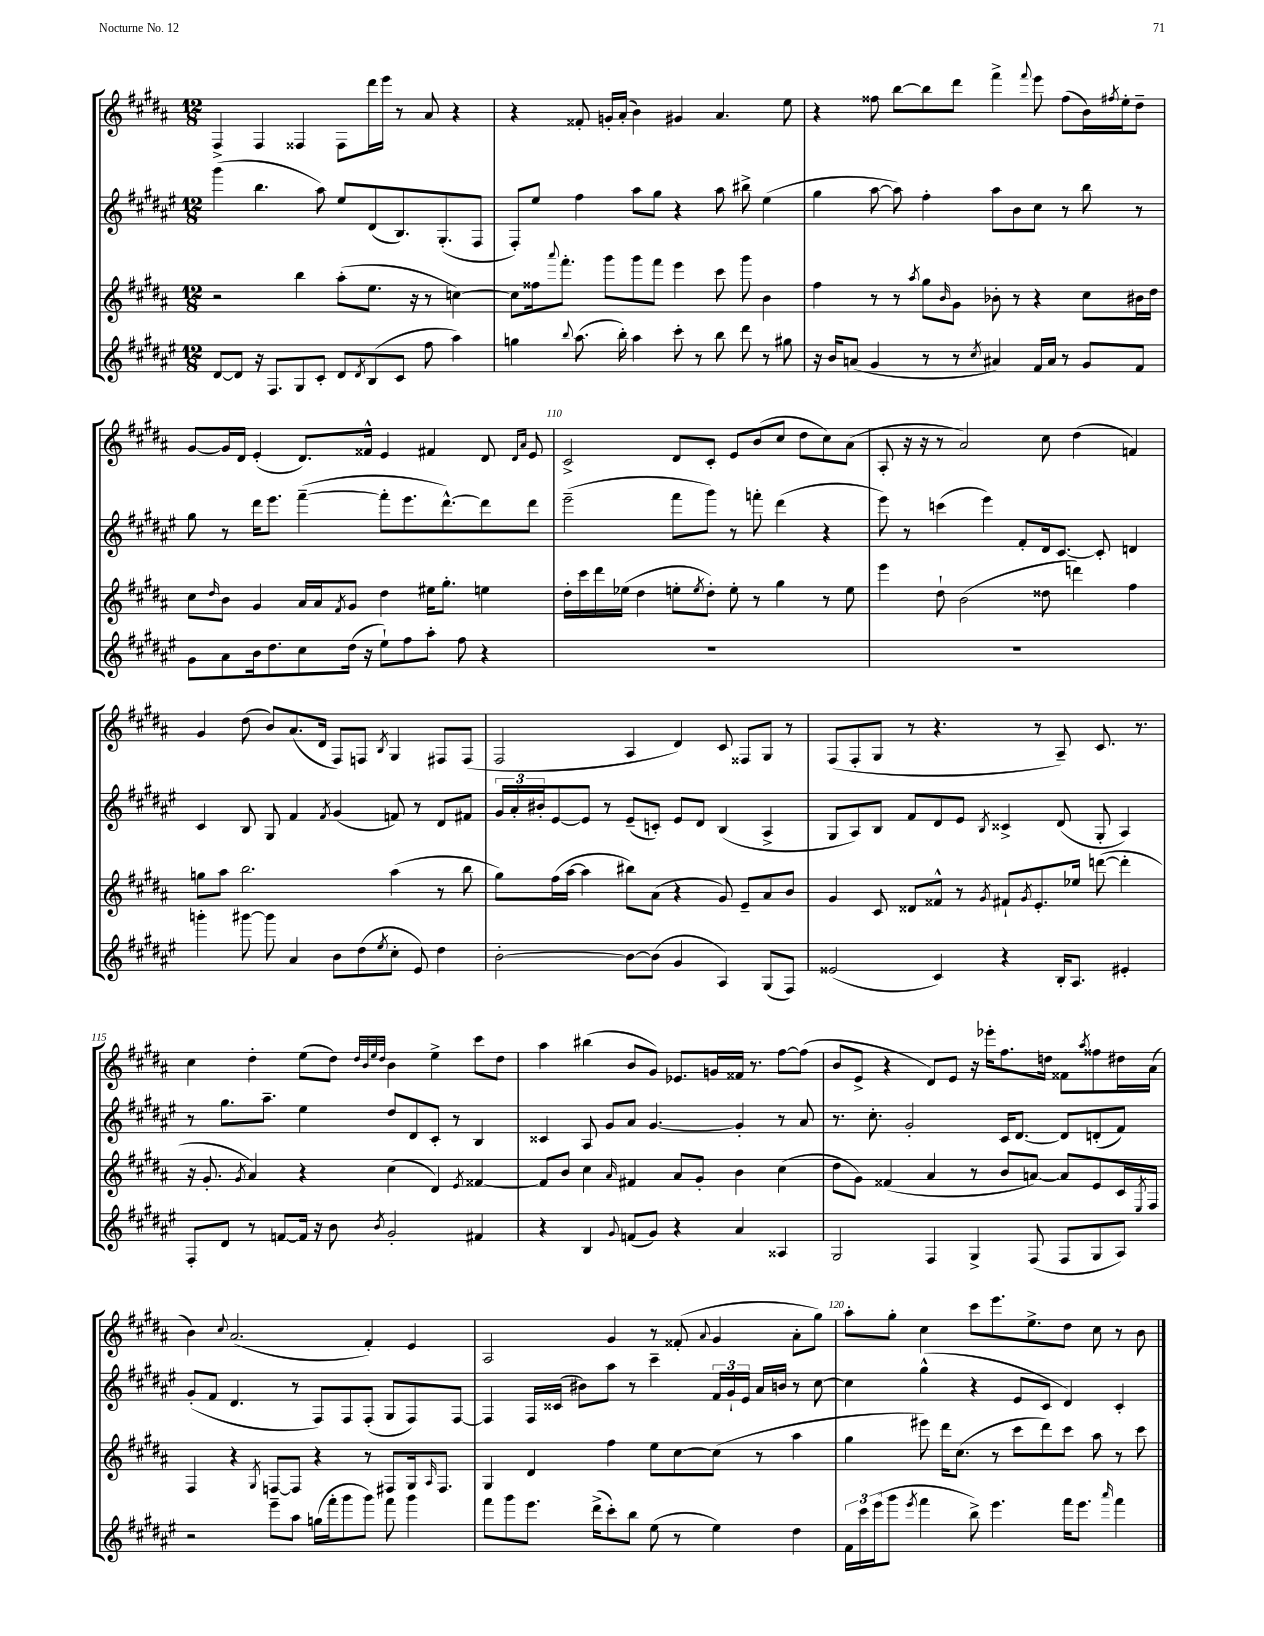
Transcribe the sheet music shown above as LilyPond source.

<<
\new StaffGroup <<
\new Staff = "s0" {
    \clef treble \key b \major \numericTimeSignature \time 12/8
    fis4-> fis4 fisis4 fisis8 dis'''16 e'''16 r8 ais'8 r4 |
    r4 fisis'8-. g'16-. ais'16-.( b'4) gis'4 ais'4. e''8 |
    r4 fisis''8 b''8~ b''8 dis'''8 fis'''4-> \appoggiatura { fis'''8 } e'''8 fisis''8( b'16) \acciaccatura { fis''8 } e''16-. dis''8-- |
    gis'8~ gis'16 dis'16 e'4-.( dis'8.) fisis'16-^ e'4 fis'4 dis'8 \grace { dis'16 ais'16 } e'8 |
    cis'2-> dis'8 cis'8-. e'8 b'8( cis''8 dis''8 cis''8) ais'8( |
    ais8-. r16 r16 r8 ais'2) cis''8 dis''4( f'4) |
    gis'4 dis''8( b'8) ais'8.( dis'16 fis8) f8 \acciaccatura { b8 } gis4 fis8 fis8( |
    fis2 ais4 dis'4) cis'8 fisis8 gis8 r8 |
    fis8( fis8-. gis8 r8 r4. r8 ais8--) cis'8. r8. |
    cis''4 dis''4-. e''8( dis''8) \grace { dis''32 b'32 e''32 dis''32 } b'4 e''4-> cis'''8 dis''8 |
    ais''4 bis''4( b'8 gis'8) ees'8. g'16 fisis'16 r8. fis''8~ fis''8( |
    b'8 e'8-> r4 dis'8) e'8 r16 ees'''16-. fis''8. d''16 fisis'8 \acciaccatura { ais''8 } fisis''8 dis''16 ais'16( |
    b'4) \appoggiatura { cis''8 } ais'2.( fis'4-.) e'4 |
    ais2 gis'4 r8 fisis'8-.( \appoggiatura { ais'8 } gis'4 ais'8-. gis''8) |
    ais''8-. gis''8-. cis''4 cis'''8 e'''8. e''8.-> dis''8 cis''8 r8 b'8 \bar "|." |
}
\new Staff = "s1" {
    \clef treble \key fis \major \numericTimeSignature \time 12/8
    gis'''4( b''4. ais''8) eis''8 dis'8( b8.) gis8.-.( fis8 |
    fis8-.) eis''8 fis''4 ais''8 gis''8 r4 ais''8 bis''8-> eis''4( |
    gis''4 ais''8~ ais''8) fis''4-. ais''8 b'8 cis''8 r8 b''8 r8 |
    gis''8 r8 dis'''16 eis'''8. fis'''4~--( fis'''8-. eis'''8. dis'''8.~-^) dis'''8 dis'''8 |
    eis'''2--( fis'''8 gis'''8) r8 f'''8-. dis'''4( r4 |
    eis'''8) r8 c'''4( eis'''4) fis'8-. dis'16 cis'8.~ cis'8-. d'4 |
    cis'4 b8 gis8 fis'4 \acciaccatura { fis'8 } gis'4( f'8) r8 dis'8 fis'8 |
    \tuplet 3/2 { gis'16 ais'16-. bis'16-. } eis'8~ eis'8 r8 eis'8--( c'8-.) eis'8 dis'8 b4( ais4-> |
    gis8 ais8) b8 fis'8 dis'8 eis'8 \acciaccatura { b8 } cisis'4-> dis'8( gis8-. ais4) |
    r8 gis''8. ais''8.-- eis''4 dis''8 dis'8 cis'8-. r8 b4 |
    cisis'4 ais8 gis'8 ais'8 gis'4.~ gis'4-. r8 ais'8 |
    r8. cis''8.-. gis'2-. cis'16 dis'8.~ dis'8 d'8-.( fis'8) |
    gis'8-.( fis'8 dis'4. r8 fis8) fis8 fis8-.( gis8 fis8) fis8~ |
    fis4 fis16 cisis'16( bis'8) ais''8 r8 cis'''4-- \tuplet 3/2 { fis'16 gis'16-! eis'16 } ais'16 b'16 r8 cis''8~ |
    cis''4 gis''4-^( r4 eis'8 cis'8 dis'4) cis'4-. \bar "|." |
}
\new Staff = "s2" {
    \clef treble \key b \major \numericTimeSignature \time 12/8
    r2 b''4 ais''8-.( e''8. r16 r8 c''4~) |
    c''8 fisis''16 \appoggiatura { ais'''8 } fis'''8.-. gis'''8 gis'''8 fis'''8 e'''4 cis'''8 gis'''8 b'4 |
    fis''4 r8 r8 \acciaccatura { ais''8 } gis''8 \grace { b'16 } gis'8 bes'8-. r8 r4 cis''8 bis'16 dis''16 |
    cis''8 \grace { dis''16 } b'8 gis'4 ais'16 ais'16 \acciaccatura { fis'8 } gis'8 dis''4 eis''16 gis''8.-. e''4 |
    dis''16-. cis'''16 dis'''16 ees''16( dis''4 e''8-. \acciaccatura { e''8 } dis''8-.) e''8-. r8 gis''4 r8 e''8 |
    e'''4 dis''8-! b'2( disis''8 d'''4) fis''4 |
    g''8 ais''8 b''2. ais''4( r8 b''8 |
    gis''8) fis''16( ais''16~ ais''4 bis''8) ais'8( r4 gis'8) e'8-- ais'8 b'8 |
    gis'4 cis'8 disis'8 fisis'8-^ r8 \acciaccatura { gis'8 } fis'8-! \acciaccatura { gis'8 } e'8.-. ees''16 d'''8~( d'''4-. |
    r16 gis'8.-. \acciaccatura { gis'8 } ais'4) r4 cis''4( dis'4) \acciaccatura { e'8 } fisis'4~ |
    fisis'8 b'8 cis''4 \grace { ais'16 } fis'4 ais'8 gis'8-. b'4 cis''4( |
    dis''8 gis'8) fisis'4( ais'4 r8 b'8 a'8~) a'8 e'8 cis'16 \acciaccatura { e8 } fis16 |
    fis4 r4 \acciaccatura { gis8 } f8~ f8 r4 r8 fis8 gis16 \grace { ais16 } fis8. |
    gis4 dis'4 fis''4 e''8 cis''8~ cis''8( r8 ais''4 |
    gis''4 eis'''8) dis'''16 cis''8.( r8 cis'''8 dis'''8) cis'''8 ais''8 r8 cis'''8 \bar "|." |
}
\new Staff = "s3" {
    \clef treble \key fis \major \numericTimeSignature \time 12/8
    dis'8~ dis'8 r16 fis8. gis8 cis'8-. dis'8 \acciaccatura { dis'8 } b8( cis'8 fis''8 ais''4) |
    g''4 \appoggiatura { b''8 } ais''8.( b''16-.) ais''4 cis'''8-. r8 b''8 dis'''8 r8 gis''8 |
    r16 b'16 a'8( gis'4 r8 r8 \acciaccatura { cis''8 } ais'4) fis'16 ais'16 r8 gis'8 fis'8 |
    gis'8 ais'8 b'16 dis''8. cis''8 dis''16( r16 eis''8-!) fis''8 ais''8-. fis''8 r4 |
    R1. |
    R1. |
    g'''4-. gis'''8~ gis'''8 ais'4 b'8 dis''8( \acciaccatura { eis''8 } cis''8-. eis'8) dis''4 |
    b'2~-. b'8~ b'8( gis'4 ais4) gis8( fis8) |
    eisis'2( cis'4) r4 b16-. ais8. eis'4-. |
    fis8-. dis'8 r8 f'8~ f'16 r16 b'8 \acciaccatura { b'8 } gis'2-. fis'4 |
    r4 b4 \appoggiatura { gis'8 } f'8( gis'8) r4 ais'4 aisis4 |
    gis2 fis4 gis4-> fis8( fis8 gis8 ais8) |
    r2 eis'''8-- ais''8 g''16( fis'''16-. gis'''8 gis'''8) fis'''8 gis'''4 |
    fis'''8 gis'''8 eis'''8. dis'''16->( cis'''8-.) b''8 eis''8( r8 eis''4) dis''4 |
    \tuplet 3/2 { fis'16 cis'''16 eis'''16( } gis'''8 \acciaccatura { eis'''8 } fis'''4 b''8->) eis'''4. fis'''16 eis'''8. \grace { ais'''16 } fis'''4 \bar "|." |
}
>>
>>
\layout { \context { \Score currentBarNumber = #106 \override BarNumber.break-visibility = ##(#f #t #t) barNumberVisibility = #(every-nth-bar-number-visible 5) } }
